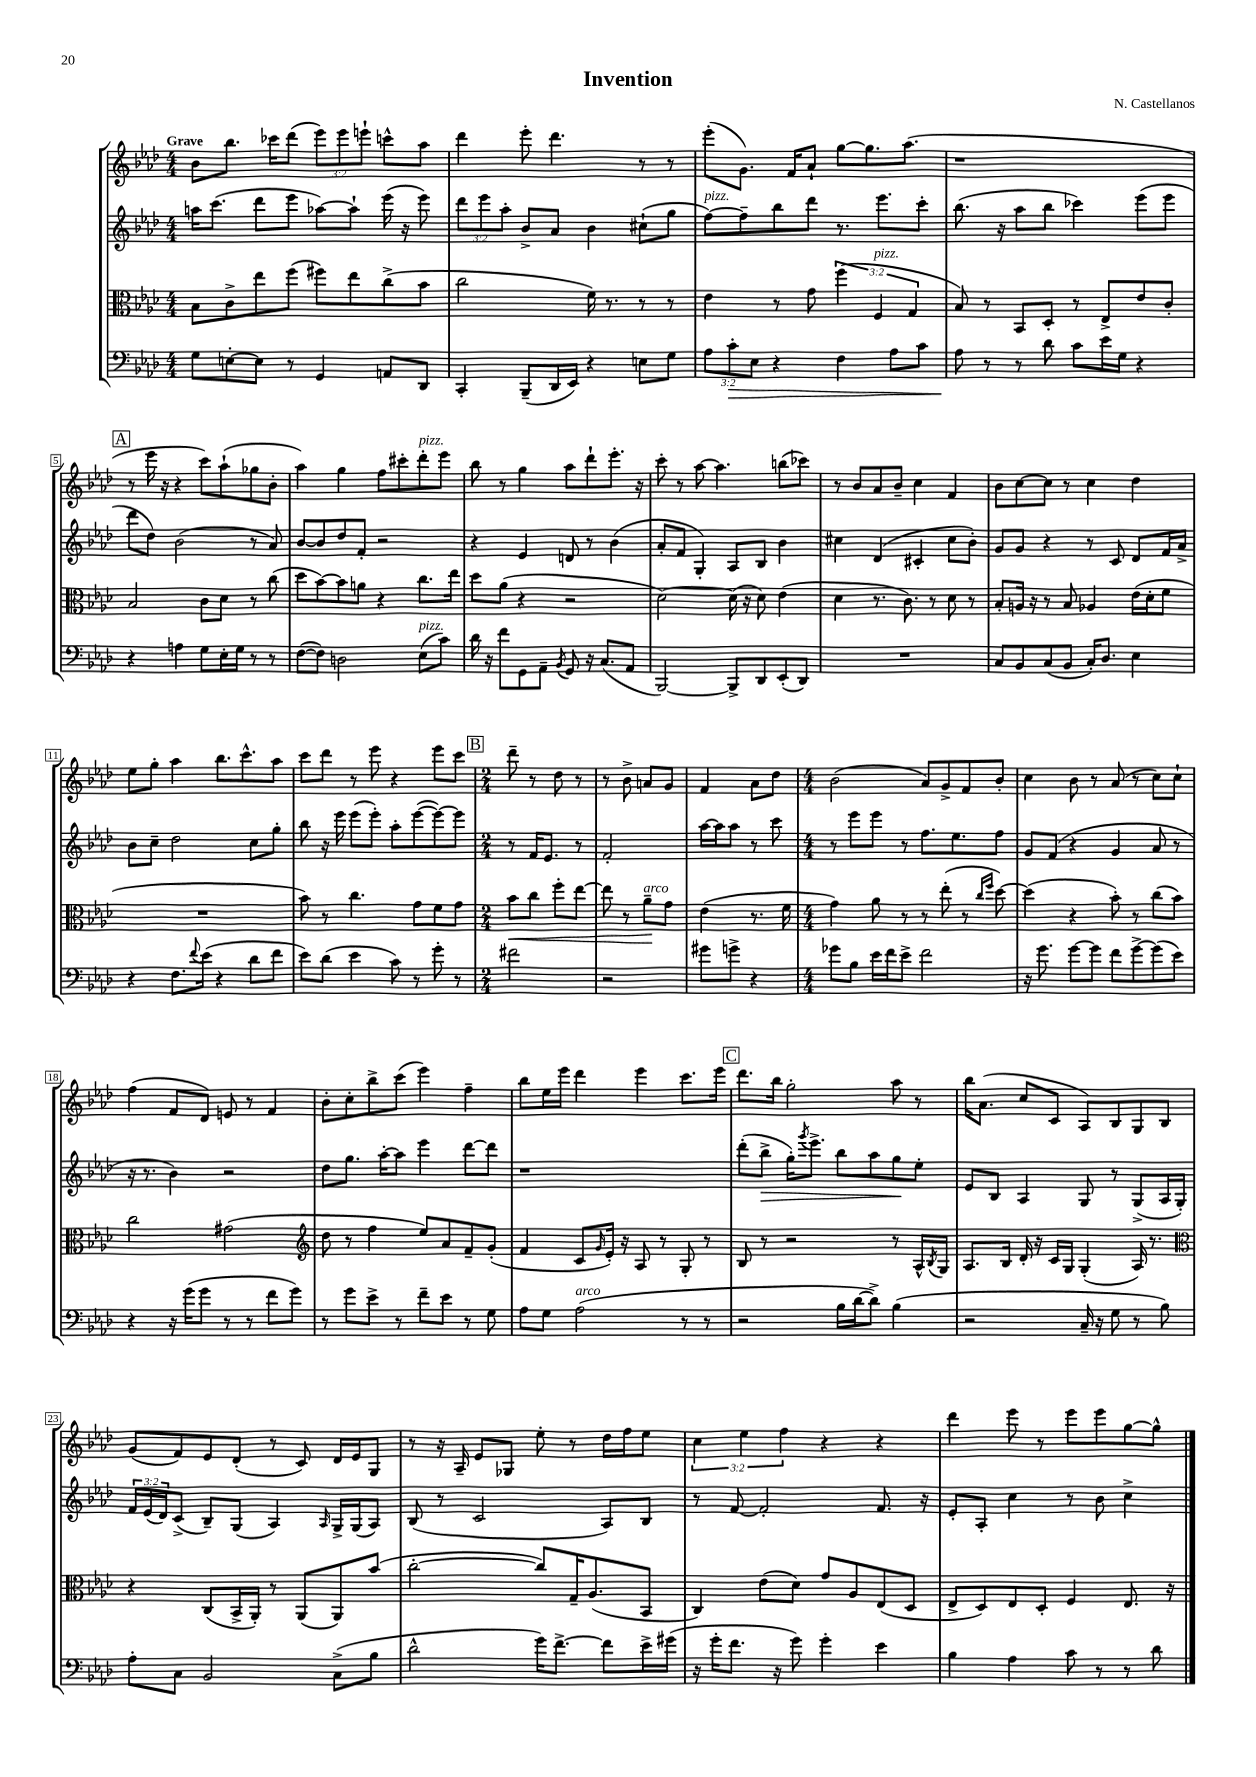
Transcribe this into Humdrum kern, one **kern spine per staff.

**kern	**kern	**kern	**kern
*staff4	*staff3	*staff2	*staff1
*clefF4	*clefC3	*clefG2	*clefG2
*k[b-e-a-d-]	*k[b-e-a-d-]	*k[b-e-a-d-]	*k[b-e-a-d-]
*M4/4	*M4/4	*M4/4	*M4/4
8G	8B-	16aa	8b-
.	.	(8.ccc	.
[8E'	8c^	.	8.bb-
8E]	8ee-	8ddd-	.
.	.	.	16ccc-
8r	(8ff	8eee-	(8ddd-
4GG	8ff#)	[8aa-)	12eee-)
.	.	.	12eee-
.	8ee-	8aa-`]	.
.	.	.	12eee`
8AA	(8cc^	(16eee-	8ccc^^
.	.	16r	.
8DD-	8b-	8eee-)	8aa-
=	=	=	=
4CC'	2cc	12ddd-	4ddd-
.	.	12eee-	.
.	.	12aa-'	.
(8BBB-~	.	8b-^	8eee-'
16DD-	.	8a-	4.ddd-
16EE-)	.	.	.
4r	16f)	4b-	.
.	8.r	.	.
8E	8r	(8cc#`	8r
8G	8r	8gg	8r
=	=	=	=
12A-	4e-	[8ff)	(8eee-'
12c'	.	.	.
.	.	8ff~]	8.g)
12E-	.	.	.
4r	8r	8bb-	.
.	.	.	16f
.	8g	8ddd-	8a-`
4F	(6ff	8.r	[8gg
.	.	.	8.gg]
.	6F	.	.
.	.	8.eee-	.
8A-	.	.	.
.	.	.	(8.aa-
.	6G	.	.
8c	.	8ccc'	.
=	=	=	=
8A-	8B-)	(8.bb-	1r
8r	8r	.	.
.	.	16r	.
8r	8BB-	8aa-	.
8d-	8D-'	8bb-	.
8c	8r	4ccc-)	.
16e-	8E-^	.	.
16G	.	.	.
4r	8e-	(8eee-	.
.	8c'	8eee-	.
=	=	=	=
4r	2B-	8ddd-	8r
.	.	8dd-)	16eee-
.	.	.	16r
4A	.	(2b-	4r
8G	8c	.	8ccc)
16E-'	8d-	.	(8aa-`
16G	.	.	.
8r	8r	8r	8gg-
8r	(8cc	8a-)	8b-'
=	=	=	=
([8F	8dd-	[8b-	4aa-)
8F])	[8b-)	8b-]	.
2D	8b-]	8dd-	4gg
.	8a	8f'	.
.	4r	2r	8ff
.	.	.	8ccc#'
(8E-	8.cc	.	8ddd-'
8c)	.	.	8eee-
.	16ee-	.	.
=	=	=	=
16d-	8dd-	4r	8bb-
16r	.	.	.
8f	(8a-	.	8r
8GG	4r	4e-	4gg
8AA-~	.	.	.
8qBB-	.	.	.
8GG	2r	8d	8aa-
16r	.	8r	8ddd-`
(8.C	.	.	.
.	.	(4b-	8.eee-'
8AA-	.	.	.
.	.	.	16r
=	=	=	=
[2BBB-)	[2d-)	8a-'	8ccc'
.	.	8f	8r
.	.	4G')	[8aa-
.	.	.	4.aa-]
8BBB-^]	(16d-]	8A-	.
.	16r	.	.
8DD-	8d-)	8B-	.
(8EE-'	(4e-	4b-	(8bb
8DD-)	.	.	8ccc-)
=	=	=	=
1r	4d-	4cc#	8r
.	.	.	8b-
.	8.r	(4d-	8a-
.	.	.	8b-~
.	8.c)	.	.
.	.	4c#'	4cc
.	8r	.	.
.	8d-	8cc#	4f
.	8r	8b-')	.
=	=	=	=
8C	8B-'	8g	8b-
8BB-	16A	8g	[8cc
.	16r	.	.
(8C	8r	4r	8cc]
8BB-	8B-	.	8r
16C')	4A-	8r	4cc
8.D-	.	.	.
.	.	8c	.
4E-	(16e-	8d-	4dd-
.	16d-'	.	.
.	8f	16f	.
.	.	16a-^	.
=	=	=	=
4r	1r	8b-	8ee-
.	.	8cc~	8gg'
8.F	.	2dd-	4aa-
8qqf	.	.	.
(16e-	.	.	.
4r	.	.	8.bb-
.	.	.	8.ccc^^
8d-	.	8cc	.
8f	.	8gg'	8aa-
=	=	=	=
8e-)	8b-)	8bb-	8ccc
(8d-	8r	16r	8ddd-
.	.	16eee-	.
4e-	4.cc	(8eee-	8r
.	.	8eee-')	8eee-
8c)	.	8aa-'	4r
8r	8g	([8eee-	.
8g'	8f	8eee-_)	8eee-
8r	8g	8eee-]	8ccc
=	=	=	=
*M2/4	*M2/4	*M2/4	*M2/4
2f#	8b-	8r	8ddd-~
.	8cc	16f	8r
.	.	8.e-	.
.	8ff'	.	8dd-
.	[8ee-	8r	8r
=	=	=	=
2r	8ee-]	2f'	8r
.	8r	.	8b-^
.	8a-~	.	8a
.	8g	.	8g
=	=	=	=
8g#	(4e-	[16aa-	4f
.	.	16aa-]	.
8g^	.	8aa-	.
4r	8.r	8r	8a-
.	.	8ccc	8dd-
.	16f	.	.
=	=	=	=
*M4/4	*M4/4	*M4/4	*M4/4
8g-	4g)	8r	(2b-
8B-	.	8eee-	.
16e-	8a-	8eee-	.
16f	.	.	.
8e-^	8r	8r	.
2f	8r	8.ff	8a-)
.	(8ee-'	.	8g^
.	.	8.ee-	.
.	8r	.	8f
.	16qqcc	.	.
.	16qqff	.	.
.	[8dd-)	8ff	8b-'
=	=	=	=
16r	(4dd-]	8g	4cc
8.g	.	.	.
.	.	(8f	.
[8g	4r	4r	8b-
8g]	.	.	8r
8f	8b-')	4g	(8a-
[8g^	8r	.	8r
(8g]	(8cc	8a-	8cc)
8e-)	8b-)	8r	8cc`
=	=	=	=
4r	2cc	16r	(4ff
.	.	8.r	.
16r	.	4b-)	8f
(16g	.	.	.
8g	.	.	8d-)
8r	(2g#	2r	8e
8r	.	.	8r
8f	.	.	4f
8g)	.	.	.
=	=	=	=
*	*clefG2	*	*
8r	8dd-	8dd-	8b-'
8g	8r	8.gg	8cc'
8e-^	4ff	.	8bb-^
.	.	[16aa-'	.
8r	.	8aa-]	(8ccc
8f~	8ee-)	4eee-	4eee-)
8e-	8a-	.	.
8r	8f~	[8ddd-	4ff~
8G	(8g'	8ddd-]	.
=	=	=	=
8A-	4f	1r	8bb-
8G	.	.	16ee-
.	.	.	16eee-
(2A-	8c	.	4ddd-
.	16qqg	.	.
.	16e-')	.	.
.	16r	.	.
.	8A-	.	4eee-
.	8r	.	.
8r	8G'	.	8.ccc
8r	8r	.	.
.	.	.	16eee-
=	=	=	=
2r	8B-	(8ddd-'	8.ddd-
.	8r	8bb-^	.
.	.	.	16bb-
.	2r	16gg')	2gg'
.	.	8qggg	.
.	.	8.eee-^	.
16B-	.	8bb-	.
[16d-	.	.	.
8d-^])	.	8aa-	.
(4B-	8r	8gg	8aa-
.	16A-^^	8ee-'	8r
.	8qB-	.	.
.	16G	.	.
=	=	=	=
2r	8.A-	8e-	16bb-
.	.	.	(8.a-
.	.	8B-	.
.	16B-	.	.
.	16d-'	4A-	8cc
.	16r	.	.
.	16c	.	8c
.	16G	.	.
16C~	(4G'	8G	8A-)
16r	.	.	.
8G	.	8r	8B-
8r	16A-)	(8G^	8G
.	8.r	.	.
8B-)	.	16A-	8B-
.	.	16G')	.
=	=	=	=
*	*clefC3	*	*
8A-'	4r	24f	(8g
.	.	(24e-	.
.	.	24d-)	.
8C	.	(8c^	8f)
2BB-	(8C	8B-~)	8e-
.	16BB-^	(8G	(8d-'
.	16AA-')	.	.
.	8r	4A-)	8r
.	(8AA-	.	8c)
.	.	16qqA-	.
(8C^	8AA-)	16G^	16d-
.	.	(16G	16e-
8B-	(8b-	8A-)	8G
=	=	=	=
2d-^^	[2cc'	(8B-	8r
.	.	8r	16r
.	.	.	16A-~
.	.	2c	8e-
.	.	.	8G-
16g)	8cc])	.	8ee-'
[8.f^	.	.	.
.	16G~	.	8r
.	(8.A-	.	.
8f]	.	8A-)	16dd-
.	.	.	16ff
16e-^	8BB-	8B-	8ee-
(16g#	.	.	.
=	=	=	=
16r	4C)	8r	6cc
16g'	.	.	.
8.f	.	[8f	.
.	.	.	6ee-
.	(8e-	2f']	.
16r	.	.	.
.	.	.	6ff
8g)	8d-)	.	.
4g'	8g	.	4r
.	8A-	.	.
4e-	(8E-	8.f	4r
.	8D-	.	.
.	.	16r	.
=	=	=	=
4B-	8E-^	8e-'	4ddd-
.	8D-)	8A-'	.
4A-	8E-	4cc	8eee-
.	8D-'	.	8r
8c	4F	8r	8eee-
8r	.	8b-	8eee-
8r	8.E-	4cc^	[8gg
8d-	.	.	8gg^^]
.	16r	.	.
==	==	==	==
*-	*-	*-	*-
